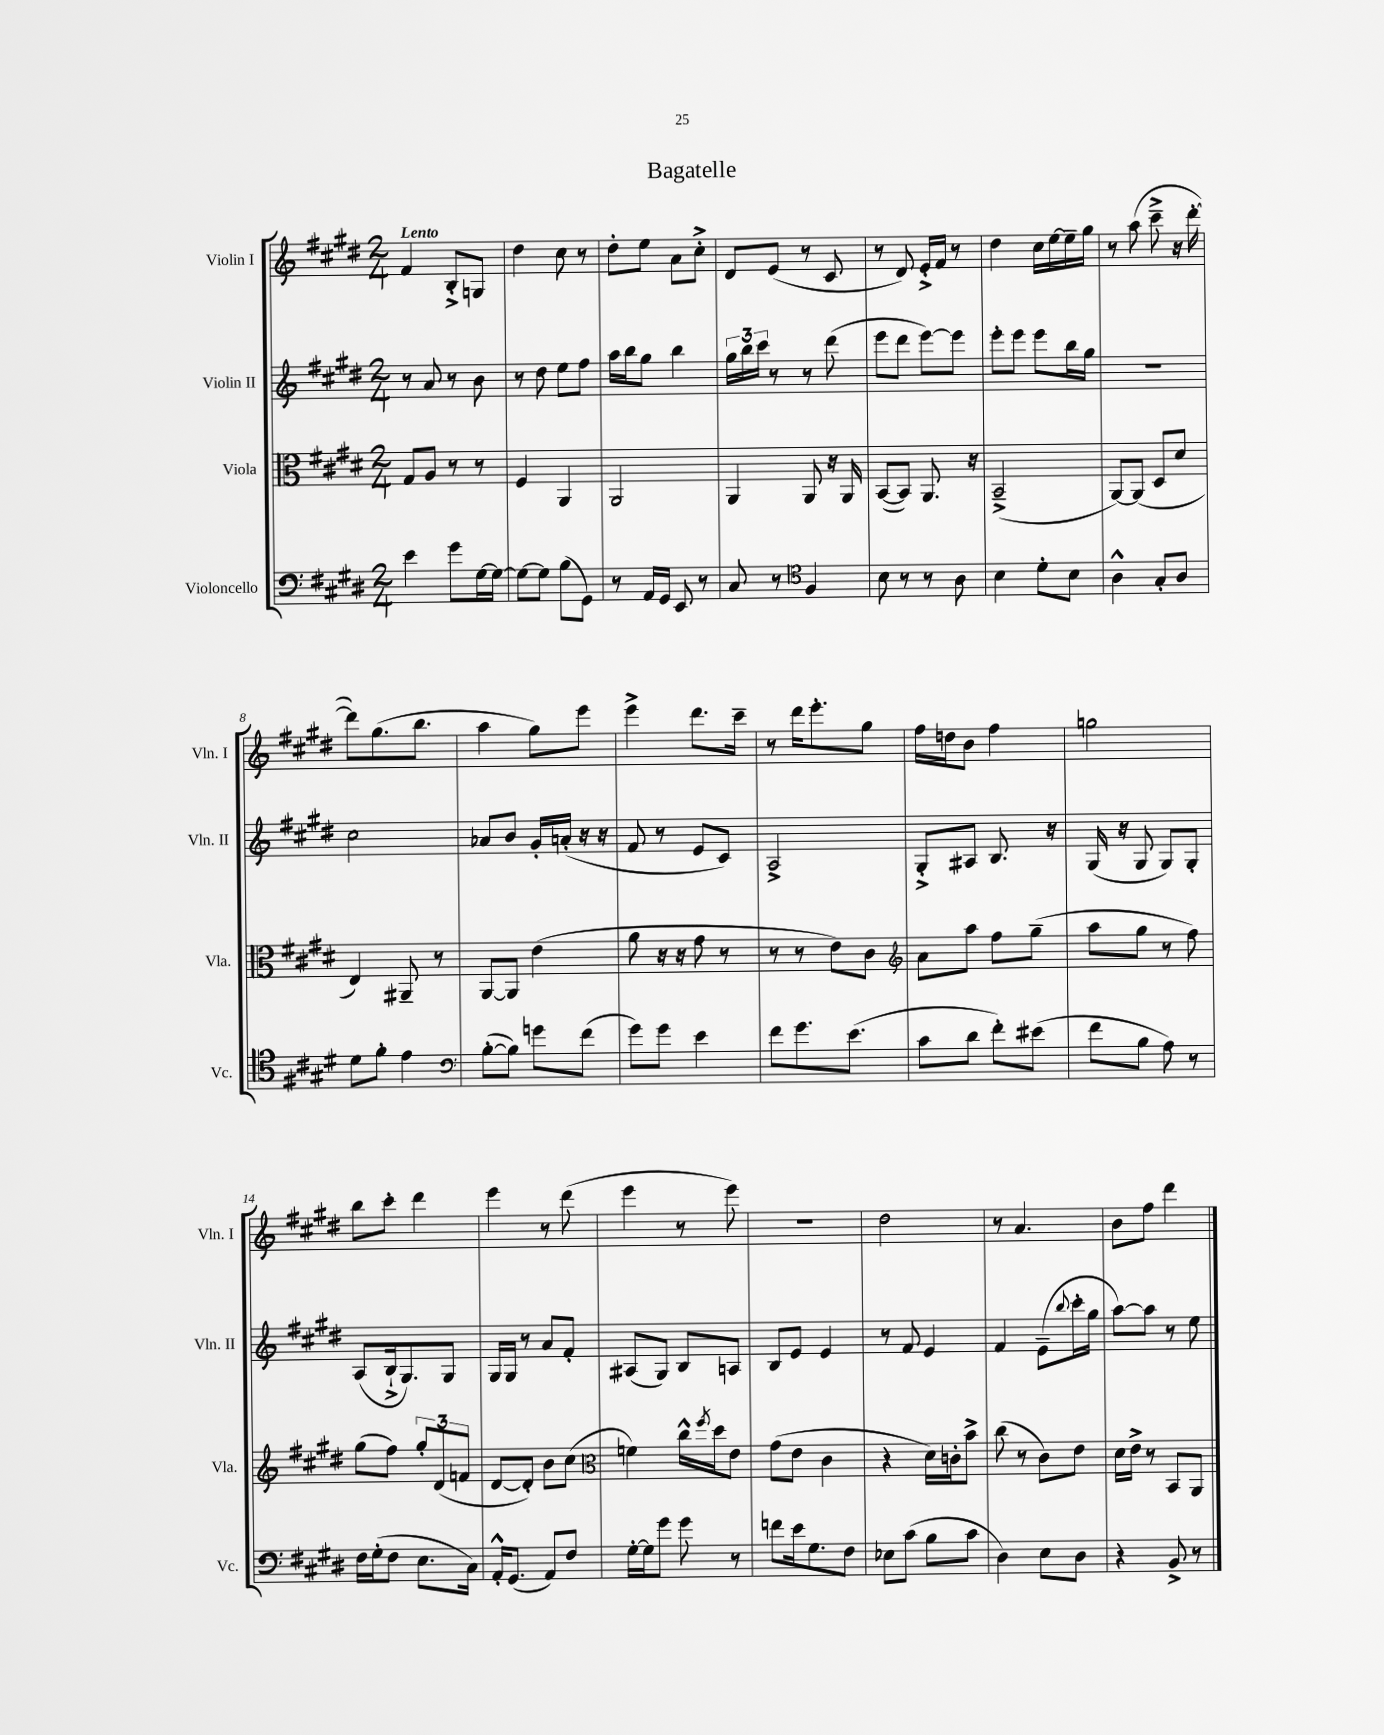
\header { title = "Bagatelle" }
<<
\new StaffGroup <<
\new Staff = "s0" \with { instrumentName = "Violin I" shortInstrumentName = "Vln. I" } {
    \clef treble \key e \major \numericTimeSignature \time 2/4 \tempo "Lento"
    fis'4 b8-.-> g8 |
    dis''4 cis''8 r8 |
    dis''8-. e''8 a'8 cis''8-.-> |
    dis'8 e'8( r8 cis'8 |
    r8 dis'8) e'16-.-> fis'16 r8 |
    dis''4 cis''16 e''16~ e''16-- gis''16 |
    r8 a''8( cis'''8---> r16 dis'''16~-. |
    dis'''8) gis''8.( b''8. |
    a''4 gis''8) e'''8 |
    e'''4-> dis'''8. cis'''16-- |
    r8 dis'''16 e'''8.-. gis''8 |
    fis''16 d''16 b'8 fis''4 |
    g''2 |
    b''8 cis'''8-. dis'''4 |
    e'''4 r8 dis'''8( |
    e'''4 r8 e'''8) |
    R2 |
    dis''2 |
    r8 a'4. |
    b'8 fis''8 dis'''4 \bar "|." |
}
\new Staff = "s1" \with { instrumentName = "Violin II" shortInstrumentName = "Vln. II" } {
    \clef treble \key e \major \numericTimeSignature \time 2/4
    r8 a'8 r8 b'8 |
    r8 dis''8 e''8 fis''8 |
    a''16 b''16 gis''8 b''4 |
    \tuplet 3/2 { gis''16 b''16 cis'''16 } r8 r8 dis'''8( |
    e'''8 dis'''8 e'''8~) e'''8 |
    e'''8-. e'''8 e'''8 b''16 gis''16 |
    R2 |
    cis''2 |
    aes'8 b'8 gis'16-. a'16-.( r16 r16 |
    fis'8 r8 e'8 cis'8) |
    a2-> |
    gis8-.-> ais8 b8. r16 |
    gis16( r16 gis8 gis8) gis8-. |
    a8( b16-!-> gis8.) gis8 |
    gis16 gis16 r8 a'8 fis'8-. |
    ais8( gis8) b8 a8 |
    b8 e'8 e'4 |
    r8 fis'8 e'4 |
    fis'4 e'8--( \appoggiatura { b''8 } cis'''16-. gis''16 |
    a''8~) a''8 r8 e''8 \bar "|." |
}
\new Staff = "s2" \with { instrumentName = "Viola" shortInstrumentName = "Vla." } {
    \clef alto \key e \major \numericTimeSignature \time 2/4
    gis8 a8 r8 r8 |
    fis4 a,4 |
    a,2 |
    a,4 a,8 r16 a,16 |
    b,8~( b,8) a,8. r16 |
    b,2--->( |
    a,8~) a,8( dis8 dis'8 |
    e4) ais,8-- r8 |
    a,8~ a,8 e'4( |
    a'8 r16 r16 gis'8 r8 |
    r8 r8 e'8) cis'8 |
    \clef treble a'8 a''8 fis''8 gis''8--( |
    a''8 gis''8 r8 fis''8) |
    gis''8( fis''8) \tuplet 3/2 { gis''8-. dis'8( f'8 } |
    dis'8~ dis'8-.) b'8 cis''8( |
    \clef alto f'4) cis''16-^ \acciaccatura { fis''8 } dis''16 e'8 |
    gis'8( e'8 cis'4 |
    r4 dis'16) c'16-. b'8-> |
    cis''8( r8 cis'8) e'8 |
    dis'16 e'16-> r8 b,8 a,8 \bar "|." |
}
\new Staff = "s3" \with { instrumentName = "Violoncello" shortInstrumentName = "Vc." } {
    \clef bass \key e \major \numericTimeSignature \time 2/4
    e'4 gis'8 gis16~ gis16~ |
    gis8~ gis8 b8( gis,8) |
    r8 a,16 gis,16 e,8 r8 |
    cis8 r8 \clef tenor fis4 |
    b8 r8 r8 a8 |
    b4 dis'8-. b8 |
    a4-^ gis8-. a8 |
    dis'8 fis'8-. e'4 |
    \clef bass b8~-.( b8) g'8 fis'8( |
    gis'8) gis'8 e'4 |
    fis'8 gis'8. e'8.( |
    cis'8 dis'8 fis'8-.) eis'8( |
    fis'8 b8 a8) r8 |
    fis16 gis16-.( fis8 e8. cis16) |
    a,16-.-^ gis,8.( a,8) fis8 |
    gis16~-. gis16 gis'8 gis'8 r8 |
    f'8 e'16 gis8. fis8 |
    ees8 cis'8( b8 cis'8 |
    dis4) e8 dis8 |
    r4 b,8-> r8 \bar "|." |
}
>>
>>
